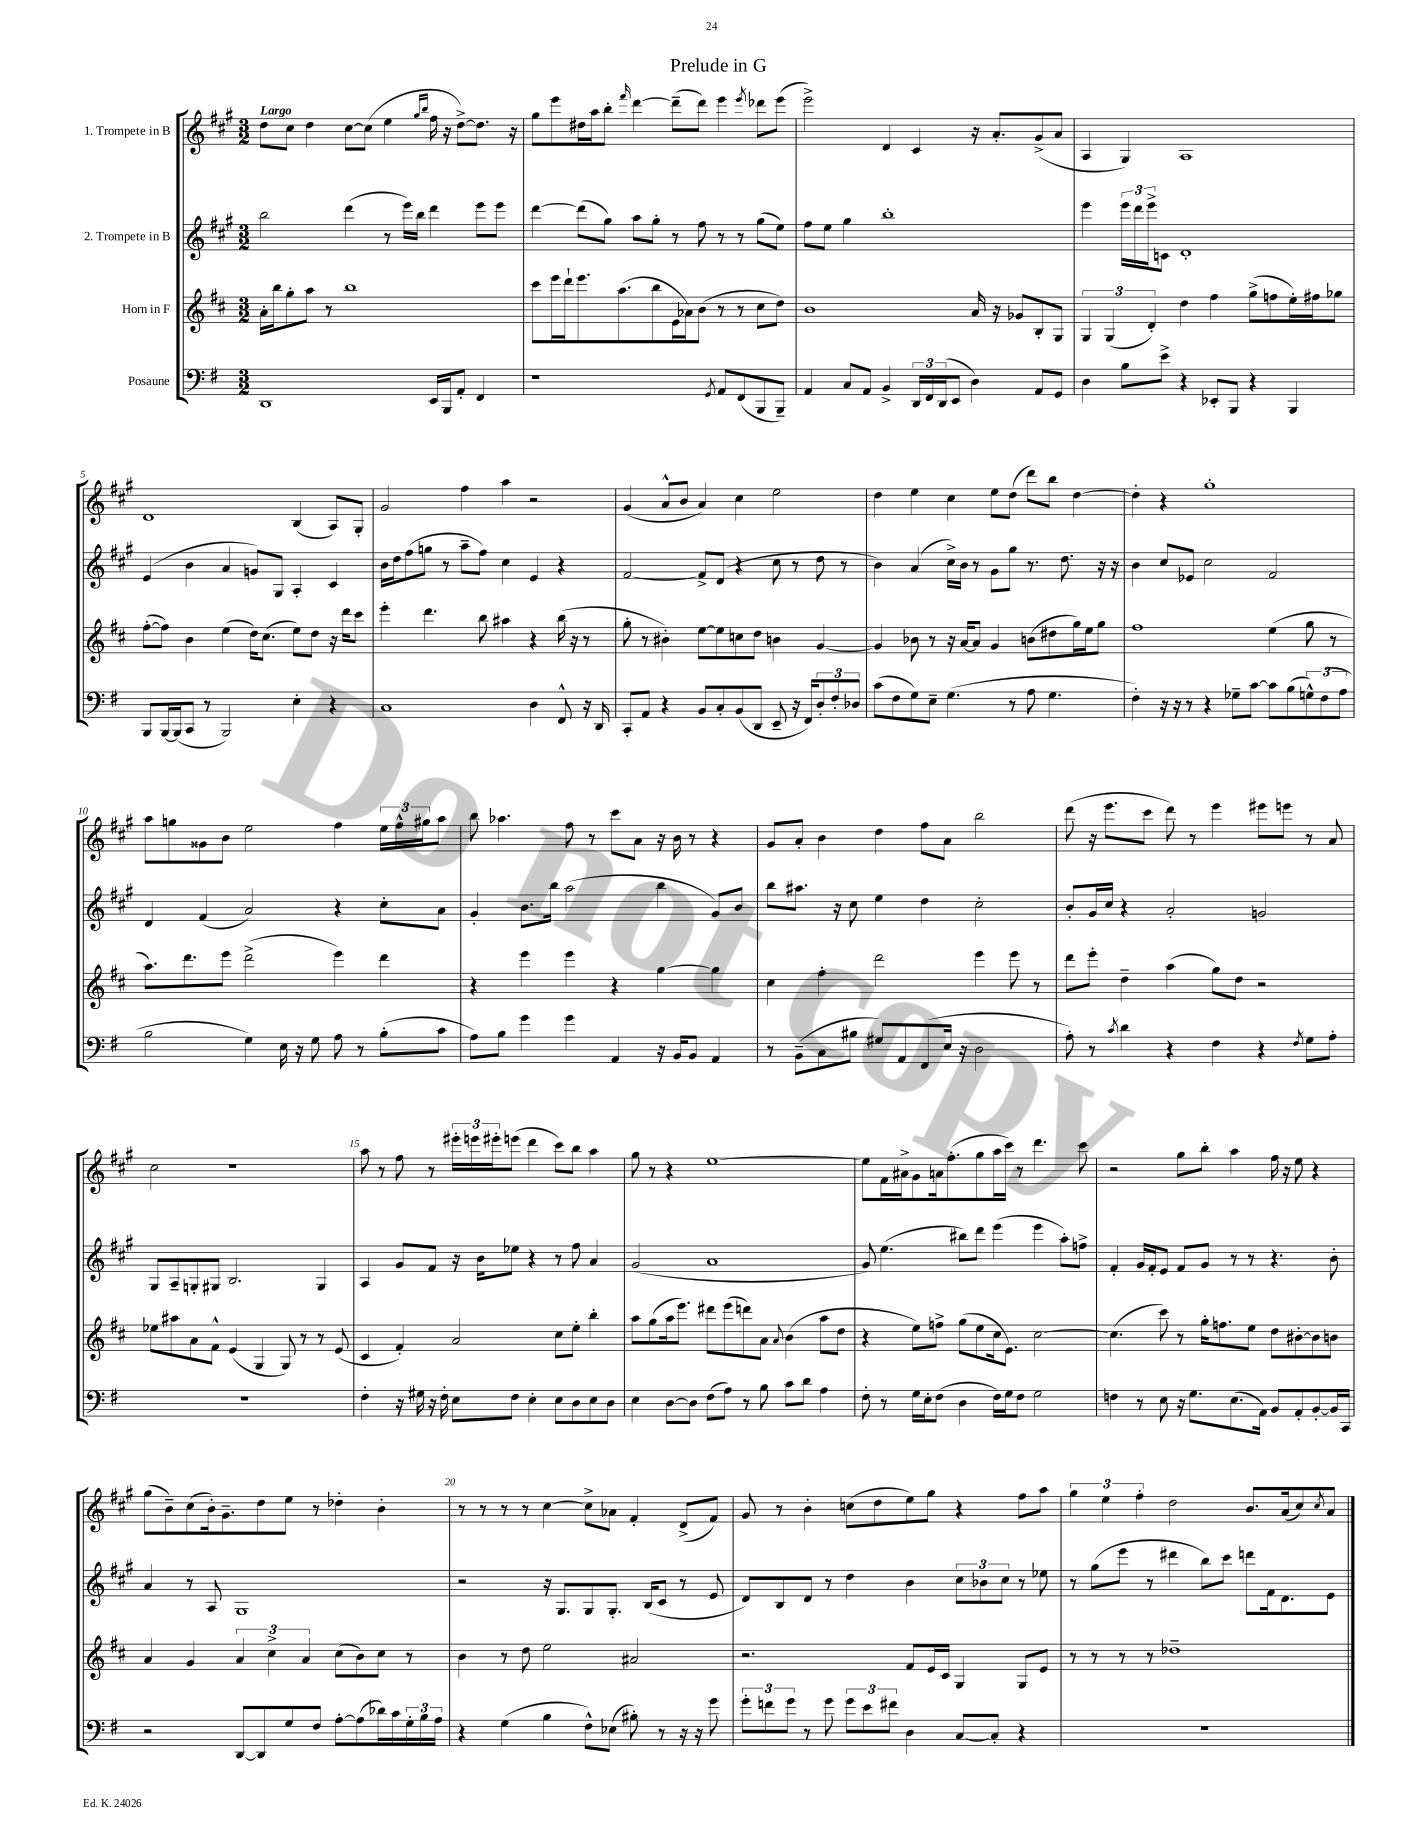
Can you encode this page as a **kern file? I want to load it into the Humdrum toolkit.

**kern	**kern	**kern	**kern
*part4	*part3	*part2	*part1
*staff4	*staff3	*staff2	*staff1
*I"Posaune	*I"Horn in F	*I"2. Trompete in B	*I"1. Trompete in B
*clefF4	*clefG2	*clefG2	*clefG2
*k[f#]	*k[f#c#]	*k[f#c#g#]	*k[f#c#g#]
*M3/2	*M3/2	*M3/2	*M3/2
=1	=1	=1	=1
!	!	!	!LO:TX:a:B:t=Largo
1DD	16a'\LL	2bb\	8dd\L
.	16bb\J	.	.
.	8gg'\	.	8cc#\J
.	8aa\J	.	4dd\
.	8r	.	.
.	1bb	(4ddd\	[8cc#\L
.	.	.	(8cc#\J]
.	.	8r	4ee\
.	.	16eee\LL)	.
.	.	16bb\JJ	.
.	.	.	16qqgg#/LL
.	.	.	16qqbb/JJ
16EE/LL	.	4ddd\	16ff#\
16BBB/J	.	.	16r
8AA'/J	.	.	[8dd^\L)
4FF#/	.	8eee\L	8.dd\J]
.	.	8eee\J	.
.	.	.	16r
=2	=2	=2	=2
1r	8ccc#\L	[4ddd\	8gg#\L
.	16eee\L	.	8eee\
.	16ddd`\J	.	.
.	8.eee\	(8ddd\L]	16dd#X\L
.	.	.	16aa\J
.	.	8gg#\J)	8bb'\J
.	(8.aa\	.	.
.	.	.	16qqfff#/
.	.	8aa\L	[4ddd\
.	8bb\	8gg#'\J	.
.	16e\L	8r	(8ddd~\L]
.	16a-X\J)	.	.
.	(8b\J	8ff#\	8ddd\J)
8qGG/	.	.	.
8AA/L	8r	8r	4eee\
(8FF#/	8r	8r	.
.	.	.	8qeee/
8BBB/	8cc#\L	(8gg#\L	8ddd-X\L
8BBB~/J)	8dd\J)	8ee\J)	(8eee\J
=3	=3	=3	=3
4AA/	1b	8ff#\L	2eee^\)
.	.	8ee\J	.
8C/L	.	4gg#\	.
8AA/J	.	.	.
4BB^/	.	1bb'	4d/
24DD/LL	.	.	4c#/
24FF#/	.	.	.
(24DD/J	.	.	.
8EE/J	.	.	.
4D\)	16a/	.	16r
.	16r	.	8.a'/L
.	8g-X/L	.	.
8AA/L	8B'/	.	(8g#^/
8GG/J	8G/J	.	8a/J
=4	=4	=4	=4
4D\	6G/	4eee\	4A/
.	(6G/	.	.
8B\L	.	24eee\LL	4G#/)
.	.	24ddd\	.
.	6d'/)	24eee^\J	.
8e^\J	.	8cn\J	.
4r	4dd\	1d'	1A
8EE-X'/L	4ff#\	.	.
8BBB/J	.	.	.
4r	(8gg^\L	.	.
.	8ffn\	.	.
4BBB/	16ee'\L)	.	.
.	16ff#X\J	.	.
.	8gg-X\J	.	.
!!LO:LB:g=z
=5	=5	=5	=5
8BBB/L	([8ff#'\L	(4e/	1d
[16BBB/L	8ff#\J])	.	.
(16BBB/J]	.	.	.
8CC/J	4b\	4b\	.
8r	.	.	.
2BBB/)	(4ee\	4a/	.
.	16dd\KL)	8gn/L)	.
.	(8.cc#\J	.	.
.	.	8G#/J	.
4E'\	8ee\L)	4A'/	(4B/
.	8dd\J	.	.
4r	16r	4c#/	8A/L)
.	16ddd\KL	.	.
.	8ccc#\J	.	8G#'/J
=6	=6	=6	=6
1C	4eee'\	16b\LL	2g#/
.	.	16dd\J	.
.	.	(8ff#\	.
.	4.ddd\	8ggn\J	.
.	.	8r	.
.	.	8aa~\L	4ff#\
.	8bb\	8ff#\J)	.
.	4aa#X\	4cc#\	4aa\
4D\	4r	4e/	2r
8FF#^^/	(16bb\	4r	.
.	16r	.	.
16r	8r	.	.
16DD/	.	.	.
=7	=7	=7	=7
8CC'/L	8gg'\	[2f#/	(4g#/
8AA/J	8r	.	.
4r	4b#X'\)	.	8a^^/L
.	.	.	8b/J
8BB/L	[8ee\L	8f#^/L]	4a/)
8C'/	8ee\]	(8d/J	.
(8BB/	8ccn\	4r	4cc#\
8DD/J	8dd\J	.	.
8EE~/	4bn\	8cc#\	2ee\
16r	.	8r	.
16FF#/KL)	.	.	.
12D'/	[4g/	8dd\	.
12F#'/	.	.	.
.	.	8r	.
12D-X/J	.	.	.
=8	=8	=8	=8
(8c\L	4g/]	4b\)	4dd\
8F#\	.	.	.
8G\)	8b-X\	(4a/	4ee\
8E~\J	8r	.	.
(4.G\	16r	16cc#^\LL)	4cc#\
.	[16a/KL	16b\JJ	.
.	8a/J]	8r	.
.	4g/	8g#\L	8ee\L
8r	.	8gg#\J	(8dd\J
8A\	(8bn\L	8.r	8ddd\L)
4.G\	8dd#X\	.	8bb\J
.	.	8.dd\	.
.	16gg\L)	.	[4dd\
.	16ee\J	.	.
.	8gg\J	16r	.
.	.	16r	.
=9	=9	=9	=9
4F#'\)	1ff#	4b\	4dd'\]
16r	.	8cc#/L	4r
16r	.	.	.
8r	.	8e-X/J	.
4r	.	2cc#\	1gg#'
8G-X~\L	.	.	.
[8c\J	.	.	.
8c\L]	(4ee\	2f#/	.
(8B\	.	.	.
12Gn^^\)	8gg\	.	.
(12F#\	.	.	.
.	8r	.	.
12A\J	.	.	.
!!LO:LB:g=z
=10	=10	=10	=10
2B\	8.aa\L)	4d/	8aa\L
.	.	.	8ggn\
.	8.ddd\	.	.
.	.	(4f#/	8g##X\
.	8eee\J	.	8b\J
4G\)	(2ddd^\	2a/)	2ee\
16E\	.	.	.
16r	.	.	.
8G\	.	.	.
8A\	4eee\)	4r	4ff#\
8r	.	.	.
(8B'\L	4ddd\	8cc#'\L	24ee\LL
.	.	.	24ff#^^\
.	.	.	24gg#X\J
8c\J	.	8a\J	8aa\J
=11	=11	=11	=11
8A\L)	4r	4g#'/	8bb\
8B\J	.	.	4.aa-X\
4g\	4eee\	8.b\L	.
.	.	16bb\Jk	.
4g\	4eee\	(2aa\	8ff#\
.	.	.	8r
4AA/	4r	.	8ccc#\L
.	.	.	8a\J
16r	[4gg\	4bb\	16r
16BB/KL	.	.	16b\
8BB/J	.	.	8r
4AA/	4gg\]	8g#/L)	4r
.	.	8b/J	.
=12	=12	=12	=12
8r	4cc#\	8bb\L	8g#/L
(8BB~\L	.	8.aa#X\J	8a'/J
8C\	4ff#'\	.	4b\
.	.	16r	.
8B#X\J	.	8cc#\	.
8G#X/L)	2ddd\	4ee\	4dd\
8AA/	.	.	.
(8FF#/	.	4dd\	8ff#\L
16E/Jk	.	.	8a\J
16r	.	.	.
2D\	4eee\	2cc#'\	2bb\
.	8eee\	.	.
.	8r	.	.
=13	=13	=13	=13
8A'\)	8ddd\L	8b'/L	(8ddd\
8r	8eee'\J	16g#/L	16r
.	.	16cc#/JJ	8.eee\L
8qc/	.	.	.
4d\	4dd~\	4r	.
.	.	.	8ccc#\J
4r	(4aa\	2a'/	8ddd\)
.	.	.	8r
4F#\	8gg\L)	.	4eee\
.	8dd\J	.	.
4r	2r	2gn/	8eee#X\L
.	.	.	8eeen\J
8qF#/	.	.	.
8G\L	.	.	8r
8A'\J	.	.	8a/
!!LO:LB:g=z
=14	=14	=14	=14
1.r	8ee-X\L	8G#/L	2cc#\
.	8aa#X\	8A~/	.
.	8a\	8Gn'/	.
.	8f#^^\J	8G#X/J	.
.	(4e/	2.B/	1r
.	4G/	.	.
.	8G/)	.	.
.	8r	.	.
.	8r	4G#/	.
.	(8e/	.	.
=15	=15	=15	=15
4F#'\	4c#/	4A/	8aa\
.	.	.	8r
16r	4f#'/)	8g#/L	8ff#\
16G#X\	.	.	.
16r	.	8f#/J	8r
16F#'\	.	.	.
8E\L	2a/	16r	24eee#X'\LL
.	.	.	24eeen\
.	.	16b\KL	.
.	.	.	24eee#X'\J
8F#\J	.	8ee-X\J	(8eeen\J
4E'\	.	4r	4ddd\
8E\L	8cc#\L	8r	8ccc#\L)
8D\	8ee'\J	8ff#\	8bb\J
8E\	4bb'\	4a/	4aa\
8D\J	.	.	.
=16	=16	=16	=16
4E\	8aa\L	(2g#/	8gg#\
.	(8gg\	.	8r
[8D\L	16aa\k	.	4r
.	8.eee\J)	.	.
8D\J]	.	.	.
(8F#\L	8ddd#X\L	1a	[1ee
8A\J)	(8eee\	.	.
8r	8dddn\)	.	.
8B\	8a\J	.	.
.	8qqa/	.	.
8c\L	(4b\	.	.
8d\J	.	.	.
4A\	8aa\L	.	.
.	8dd\J	.	.
=17	=17	=17	=17
8F#'\	4r	8g#/)	8ee\L]
8r	.	(4.ee\	16f#\L
.	.	.	16a#X^\J
16G\LL	8ee\L)	.	8g#\
16E'\J	.	.	.
(8F#\J	8ffn^\J	.	16an\k
.	.	.	(8.ff#'\
4D\	(8gg\L	8bb#X\L)	.
.	8ee\	8ddd\J	8gg#\
16F#\LL)	16cc#\k	(4eee\	16aa\L
16G\J	8.e\J)	.	16ccc#\JJ)
8F#\J	.	.	8r
2G\	[2cc#\	4eee\	4.ddd\
.	.	8aa'\L)	.
.	.	8ffn^\J	8ccc#\
=18	=18	=18	=18
4Fn\	(4.cc#\]	4f#'/	2r
8r	.	16g#/LL	.
.	.	16f#'/J	.
8E\	8ccc#\)	8e/J	.
16r	8r	8f#/L	8gg#\L
8.G\L	.	.	.
.	16gg'\KL	8g#/J	8bb'\J
.	8.ffn\	.	.
(8.E\	.	8r	4aa\
.	8ee\J	8r	.
16AA\Jk)	.	.	.
8BB/L	8dd\L	4.r	16ff#\
.	.	.	16r
8AA'/	[8b#X'\	.	8ee\
[8BB'/	8b#\]	.	4r
16BB/L]	8bn\J	8b'\	.
16CC/JJ	.	.	.
!!LO:LB:g=z
=19	=19	=19	=19
2r	4a/	4a/	(8gg#\L
.	.	.	8b~\)
.	4g/	8r	(8cc#\
.	.	8A/	16b'\k)
.	.	.	8.g#~\
[8DD/L	6a/	1G#	.
8DD/]	.	.	8dd\
.	6cc#^\	.	.
8G/	.	.	8ee\J
.	6a/	.	.
8F#/J	.	.	8r
[8A'\L	(8cc#\L	.	4dd-X'\
(8A\]	8b\)	.	.
16d-X\L)	8cc#\J	.	4b'\
16c\	.	.	.
24G'\	8r	.	.
24B\	.	.	.
24A\JJ	.	.	.
=20	=20	=20	=20
4r	4b\	2r	8r
.	.	.	8r
(4G\	8r	.	8r
.	8dd\	.	8r
4B\	2ee\	16r	[4cc#\
.	.	8.G#/L	.
8F#^^\L)	.	8G#/	8cc#^\L]
(8E-X\J	.	8.G#'/J	8a-X\J
8B#X'\)	2a#X/	.	4f#'/
.	.	(16B/KL	.
8r	.	8c#/J	.
16r	.	8r	(8d^/L
16r	.	.	.
8g\	.	8e/	8f#/J)
=21	=21	=21	=21
12g'\L	2.r	8d/L)	8g#/
12fn\	.	.	.
.	.	8B/	8r
12g\J	.	.	.
8r	.	8d/J	4b'\
8g\	.	8r	.
12g\L	.	4dd\	(8ccn\L
12e\	.	.	.
.	.	.	8dd\
12f#X\J	.	.	.
4D\	8f#/L	4b\	8ee\)
.	16e/L	.	8gg#\J
.	16c#/JJ	.	.
[8C/L	4G/	12cc#\L	4r
.	.	12b-X\	.
8C'/J]	.	.	.
.	.	12cc#\J	.
4r	8G/L	8r	8ff#\L
.	8e/J	8ee-X\	8aa\J
=22	=22	=22	=22
1.r	8r	8r	6gg#\
.	8r	(8gg#\L	.
.	.	.	6ee\
.	8r	8eee\J	.
.	.	.	6ff#'\
.	8r	8r	.
.	1dd-X~	4ddd#X\	2dd\
.	.	8bb\L)	.
.	.	8ccc#\J	.
.	.	8dddn\L	8.b/L
.	.	16f#\k	.
.	.	8.d\	(16a/k
.	.	.	8cc#/)
.	.	.	8qcc#/
.	.	8e\J	8a/J
==	==	==	==
*-	*-	*-	*-
